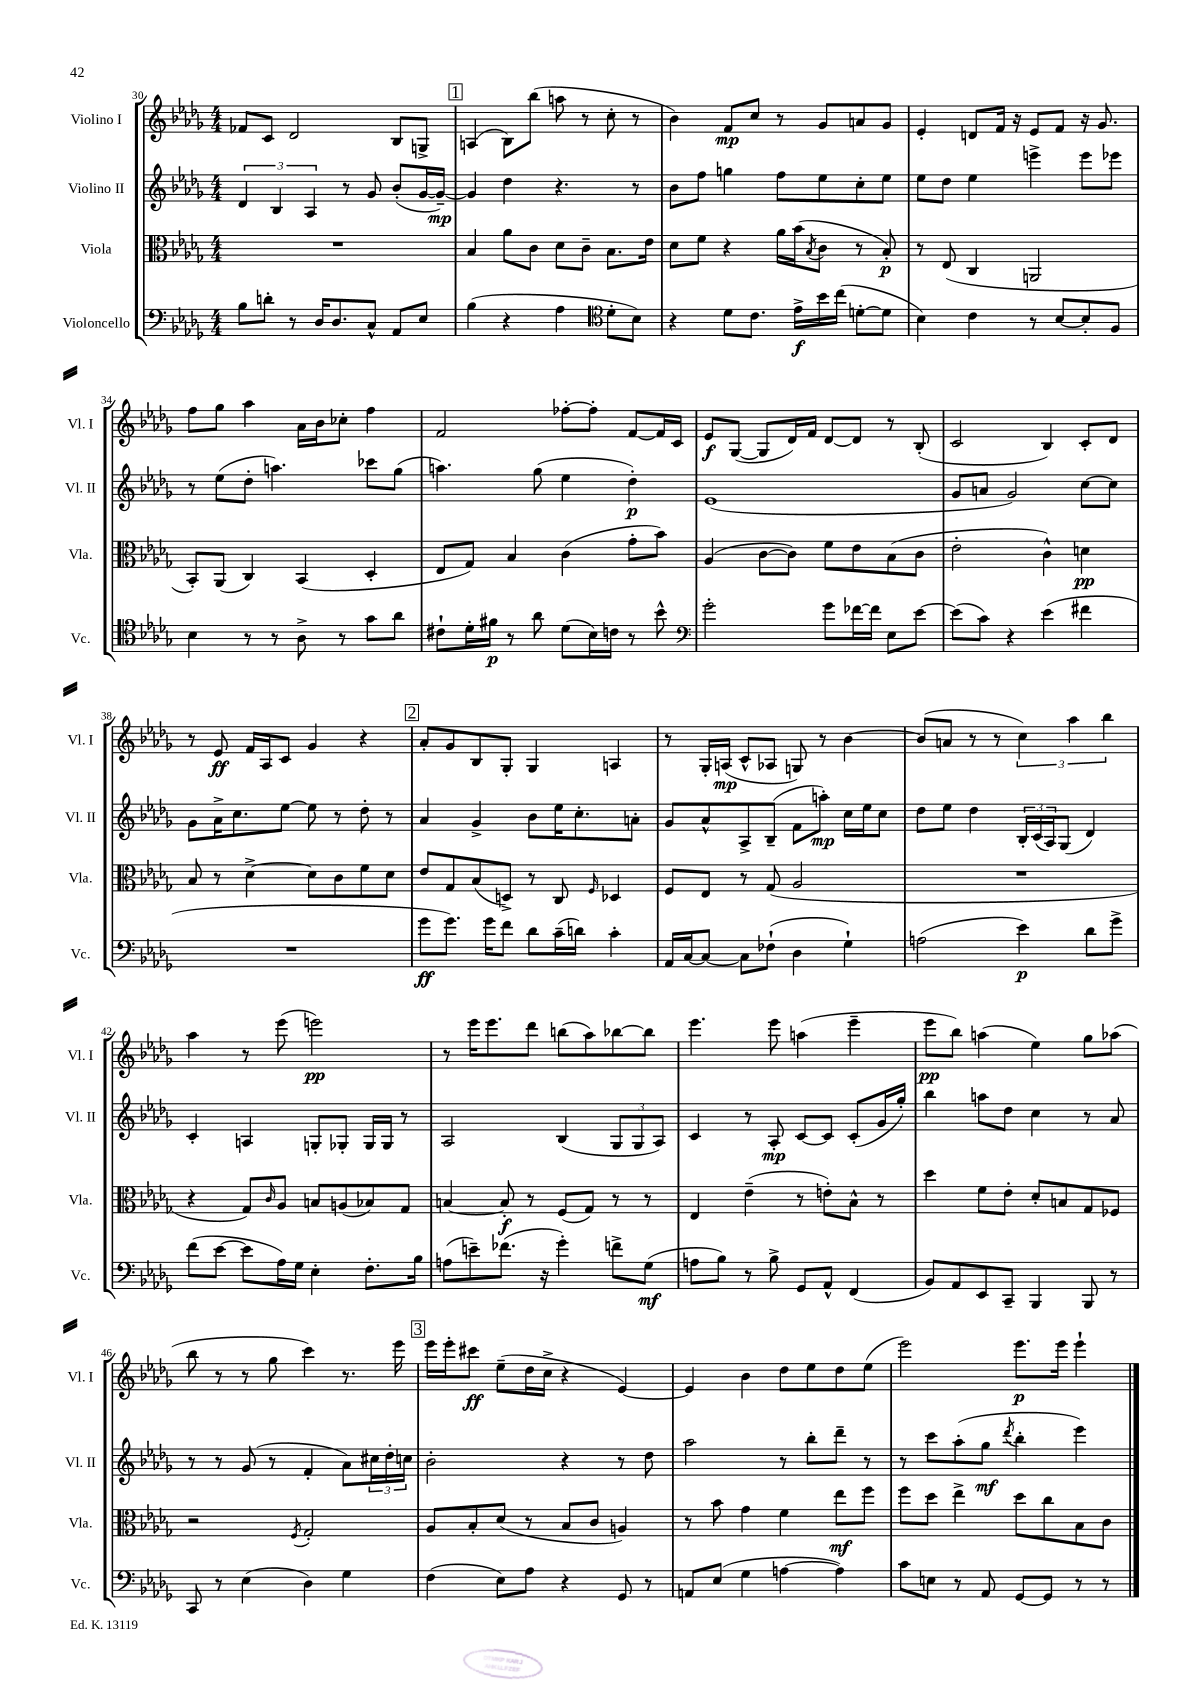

**kern	**kern	**kern	**kern
*staff4	*staff3	*staff2	*staff1
*clefF4	*clefC3	*clefG2	*clefG2
*k[b-e-a-d-g-]	*k[b-e-a-d-g-]	*k[b-e-a-d-g-]	*k[b-e-a-d-g-]
*M4/4	*M4/4	*M4/4	*M4/4
8B-\L	1r	6d-/	8f-/L
8d'\J	.	.	8c/J
.	.	6B-/	.
8r	.	.	2d-/
.	.	6A-/	.
16D-/LK	.	.	.
8.D-/	.	.	.
.	.	8r	.
8C^^/J	.	8g-/	.
8AA-/L	.	(8b-'/L	8B-/L
8E-/J	.	[16g-/L	8G^/J
.	.	16g-~/_JJ)	.
=	=	=	=
(4B-\	4B-/	4g-/]	(4A/
4r	8a-\L	4dd-\	8B-\L)
.	8c\J	.	(8bb-\J
4A-\	8d-\L	4.r	8aa\
.	8c~\J	.	8r
*clefC4	*	*	*
8d-'\L	8.B-\L	.	8cc'\
8B-\J)	.	8r	8r
.	16e-\Jk	.	.
=	=	=	=
4r	8d-\L	8b-\L	4b-\)
.	8f\J	8ff\J	.
8d-\L	4r	4gg\	8f/L
8.c\J	.	.	8cc/J
.	16a-\LL	8ff\L	8r
16e-^\LL	(16b-\J	.	.
.	8qB-/	.	.
16b-\	8c\J	8ee-\	8g-/L
(16cc\JJ	.	.	.
[8d'\L	8r	8cc'\	8a/
8d\]J	8B-'/)	8ee-\J	8g-/J
=	=	=	=
4B-\)	8r	8ee-\L	4e-'/
.	(8E-/	8dd-\J	.
4c\	4C/	4ee-\	8d/L
.	.	.	16f/Jk
.	.	.	16r
8r	2AA/	4eee^\	8e-/L
[8B-/L	.	.	8f/J
8B-'/]	.	8eee\L	16r
.	.	.	8.g-/
8F/J	.	8eee-\J	.
=	=	=	=
4B-\	8BB-'/L)	8r	8ff\L
.	(8AA-/J	(8ee-\L	8gg-\J
8r	4C/)	8dd-'\J	4aa-\
8r	.	4.aa\)	.
8A-^\	(4BB-/	.	16a-\LL
.	.	.	16b-\J
8r	.	.	8cc-'\J
8g-\L	4D-'/	8ccc-\L	4ff\
8a-\J	.	(8gg-\J	.
=	=	=	=
8c#`\L	8E-/L	4.aa\)	2f/
16d-'\L	8G-/J)	.	.
16f#\JJ	.	.	.
8r	4B-/	.	.
8a-\	.	(8gg-\	.
(8d-\L	(4c\	4ee-\	[8ff-'\L
16B-\L)	.	.	8ff-'\]J
16c\JJ	.	.	.
8r	8g-'\L	4dd-'\)	[8f/L
8b-^^\	8b-\J)	.	16f/]L
.	.	.	16c/JJ
=	=	=	=
*clefF4	*	*	*
2g-'\	(4A-/	(1e-	8e-/L
.	.	.	([8G-/J
.	[8c\L	.	8G-/]L
.	8c\]J)	.	16d-/L)
.	.	.	16f/JJ
8g-\L	8f\L	.	[8d-/L
[16f-\L	8e-\	.	8d-/]J
16f-\]JJ	.	.	.
8E-\L	(8B-\	.	8r
[8e-\J	8c\J	.	(8B-'/
=	=	=	=
(8e-\]L	2e-'\	8g-/L	2c/
8c\J)	.	8a/J	.
4r	.	2g-/)	.
(4e-\	4c^^\)	.	4B-/)
4f#\	4d\	[8cc\L	8c'/L
.	.	8cc\]J	8d-/J
=	=	=	=
1r	8B-/	8g-\L	8r
.	8r	16a-^\K	8e-/
.	.	8.cc\	.
.	[4d-^\	.	16f/LL
.	.	.	16A-/J
.	.	[8ee-\J	8c/J
.	8d-\]L	8ee-\]	4g-/
.	8c\	8r	.
.	8f\	8dd-'\	4r
.	8d-\J	8r	.
=	=	=	=
8g-\L	8e-/L	4a-/	8a-'/L
8.g-\J)	8G-/	.	8g-/
.	(8B-/	4g-^/	8B-/
16g-\LK	.	.	.
8f\J	8D^/J)	.	8G-'/J
8d-\L	8r	8b-\L	4G-/
(16c~\L	8C/	16ee-\K	.
16d\JJ)	.	8.cc'\	.
.	16qqF/	.	.
4c'\	4D-/	.	4A/
.	.	8a'\J	.
=	=	=	=
16AA-/LL	8F/L	8g-/L	8r
[16C/J	.	.	.
8C/_J	8E-/J	8a-^^/	16G-'/LL
.	.	.	(16A/JJ
8C\]L	8r	8A-^/	8c^^/L
(8F-`\J	(8G-/	(8B-~/J	8A-/J
4D-\	2A-/	8f\L	8G/)
.	.	8aa'\J)	8r
4G-`\)	.	16cc\LL	[4b-\
.	.	16ee-\J	.
.	.	8cc\J	.
=	=	=	=
(2A\	1r	8dd-\L	(8b-/]L
.	.	8ee-\J	8a/J
.	.	4dd-\	8r
.	.	.	8r
4e-\)	.	24B-'/LL	6cc\)
.	.	(24c/	.
.	.	24A-/J)	.
.	.	(8G-/J	.
.	.	.	6aa-\
8d-\L	.	4d-/)	.
.	.	.	6bb-\
8g-^\J	.	.	.
=	=	=	=
(8f\L	4r	4c'/	4aa-\
[8e-\J	.	.	.
8e-\]L	8G-/L)	4A/	8r
.	16qqc/	.	.
16A-\L)	8A-/J	.	(8eee-\
16G-\JJ	.	.	.
4E-'\	8B/L	8G'/L	2eee\)
.	(8A/	8G-'/J	.
8.F'\L	8B-/)	16G-/LL	.
.	.	16G-/JJ	.
.	8G-/J	8r	.
16B-\Jk	.	.	.
=	=	=	=
(8A\L	[4B/	2A-/	8r
8e~\)	.	.	16eee-\LK
.	.	.	8.eee-\
(8.f-\J	8B'/]	.	.
.	8r	.	8ddd-\J
16r	.	.	.
4g-'\)	(8F/L	(4B-/	(8bb\L
.	8G-/J)	.	8aa-\)
8f^\L	8r	12G-/L	[8bb-\
.	.	12G-/	.
(8G-\J	8r	.	8bb-\]J
.	.	12A-/J)	.
=	=	=	=
8A\L	4E-/	4c/	4.eee-\
8B-\J)	.	.	.
8r	(4e-~\	8r	.
8B-^\	.	8A-'/	8eee-\
8GG-/L	8r	[8c/L	(4aa\
8AA-^^/J	8e'\L)	8c/]J	.
(4FF/	8B-^^\J	(8c'/L	4eee-~\
.	8r	16g-/L	.
.	.	16gg-'/JJ)	.
=	=	=	=
8BB-/L)	4dd-\	4bb-\	8eee-\L
8AA-/	.	.	8bb-\J)
8EE-/	8f\L	8aa\L	(4aa\
8CC~/J	8e-'\J	8dd-\J	.
4BBB-/	8d-'/L	4cc\	4ee-\)
.	8B/	.	.
8BBB-/	8G-/	8r	8gg-\L
8r	8F-/J	8a-/	(8aa-\J
=	=	=	=
8CC/	2r	8r	8bb-\
8r	.	8r	8r
(4E-\	.	(8g-/	8r
.	.	8r	8gg-\
.	8qF/	.	.
4D-\)	2G-'/	4f'/	4ccc\)
4G-\	.	8a-\L)	8.r
.	.	24cc#\L	.
.	.	24dd-'\	.
.	.	.	16eee-\
.	.	24cc\JJ	.
=	=	=	=
(4F\	8A-/L	2b-'\	16eee-\LL
.	.	.	16eee-'\J
.	8B-'/	.	8ccc#\J
8E-\L)	(8d-/J	.	(8ee-~\L
8A-\J	8r	.	16dd-\L
.	.	.	16cc^\JJ
4r	8B-/L	4r	4r
.	8c/J	.	.
8GG-/	4A/)	8r	[4e-/)
8r	.	8dd-\	.
=	=	=	=
8AA/L	8r	2aa-\	4e-/]
(8E-/J	8b-\	.	.
4G-\	4g-\	.	4b-\
[4A\	4f\	8r	8dd-\L
.	.	8bb-'\L	8ee-\
4A\])	8ee-\L	8ddd-~\J	8dd-\
.	8ff\J	8r	(8ee-\J
=	=	=	=
8c\L	8ff\L	8r	2eee-\)
8E\J	8dd-\J	8ccc\L	.
8r	4ee-^\	(8aa-'\	.
8AA-/	.	8gg-\J	.
.	.	8qddd-/	.
[8GG-/L	8dd-\L	4bb-'\	8.eee-\L
8GG-/]J	8cc\	.	.
.	.	.	16eee-\Jk
8r	8B-\	4eee-\)	4eee-`\
8r	8c\J	.	.
==	==	==	==
*-	*-	*-	*-
